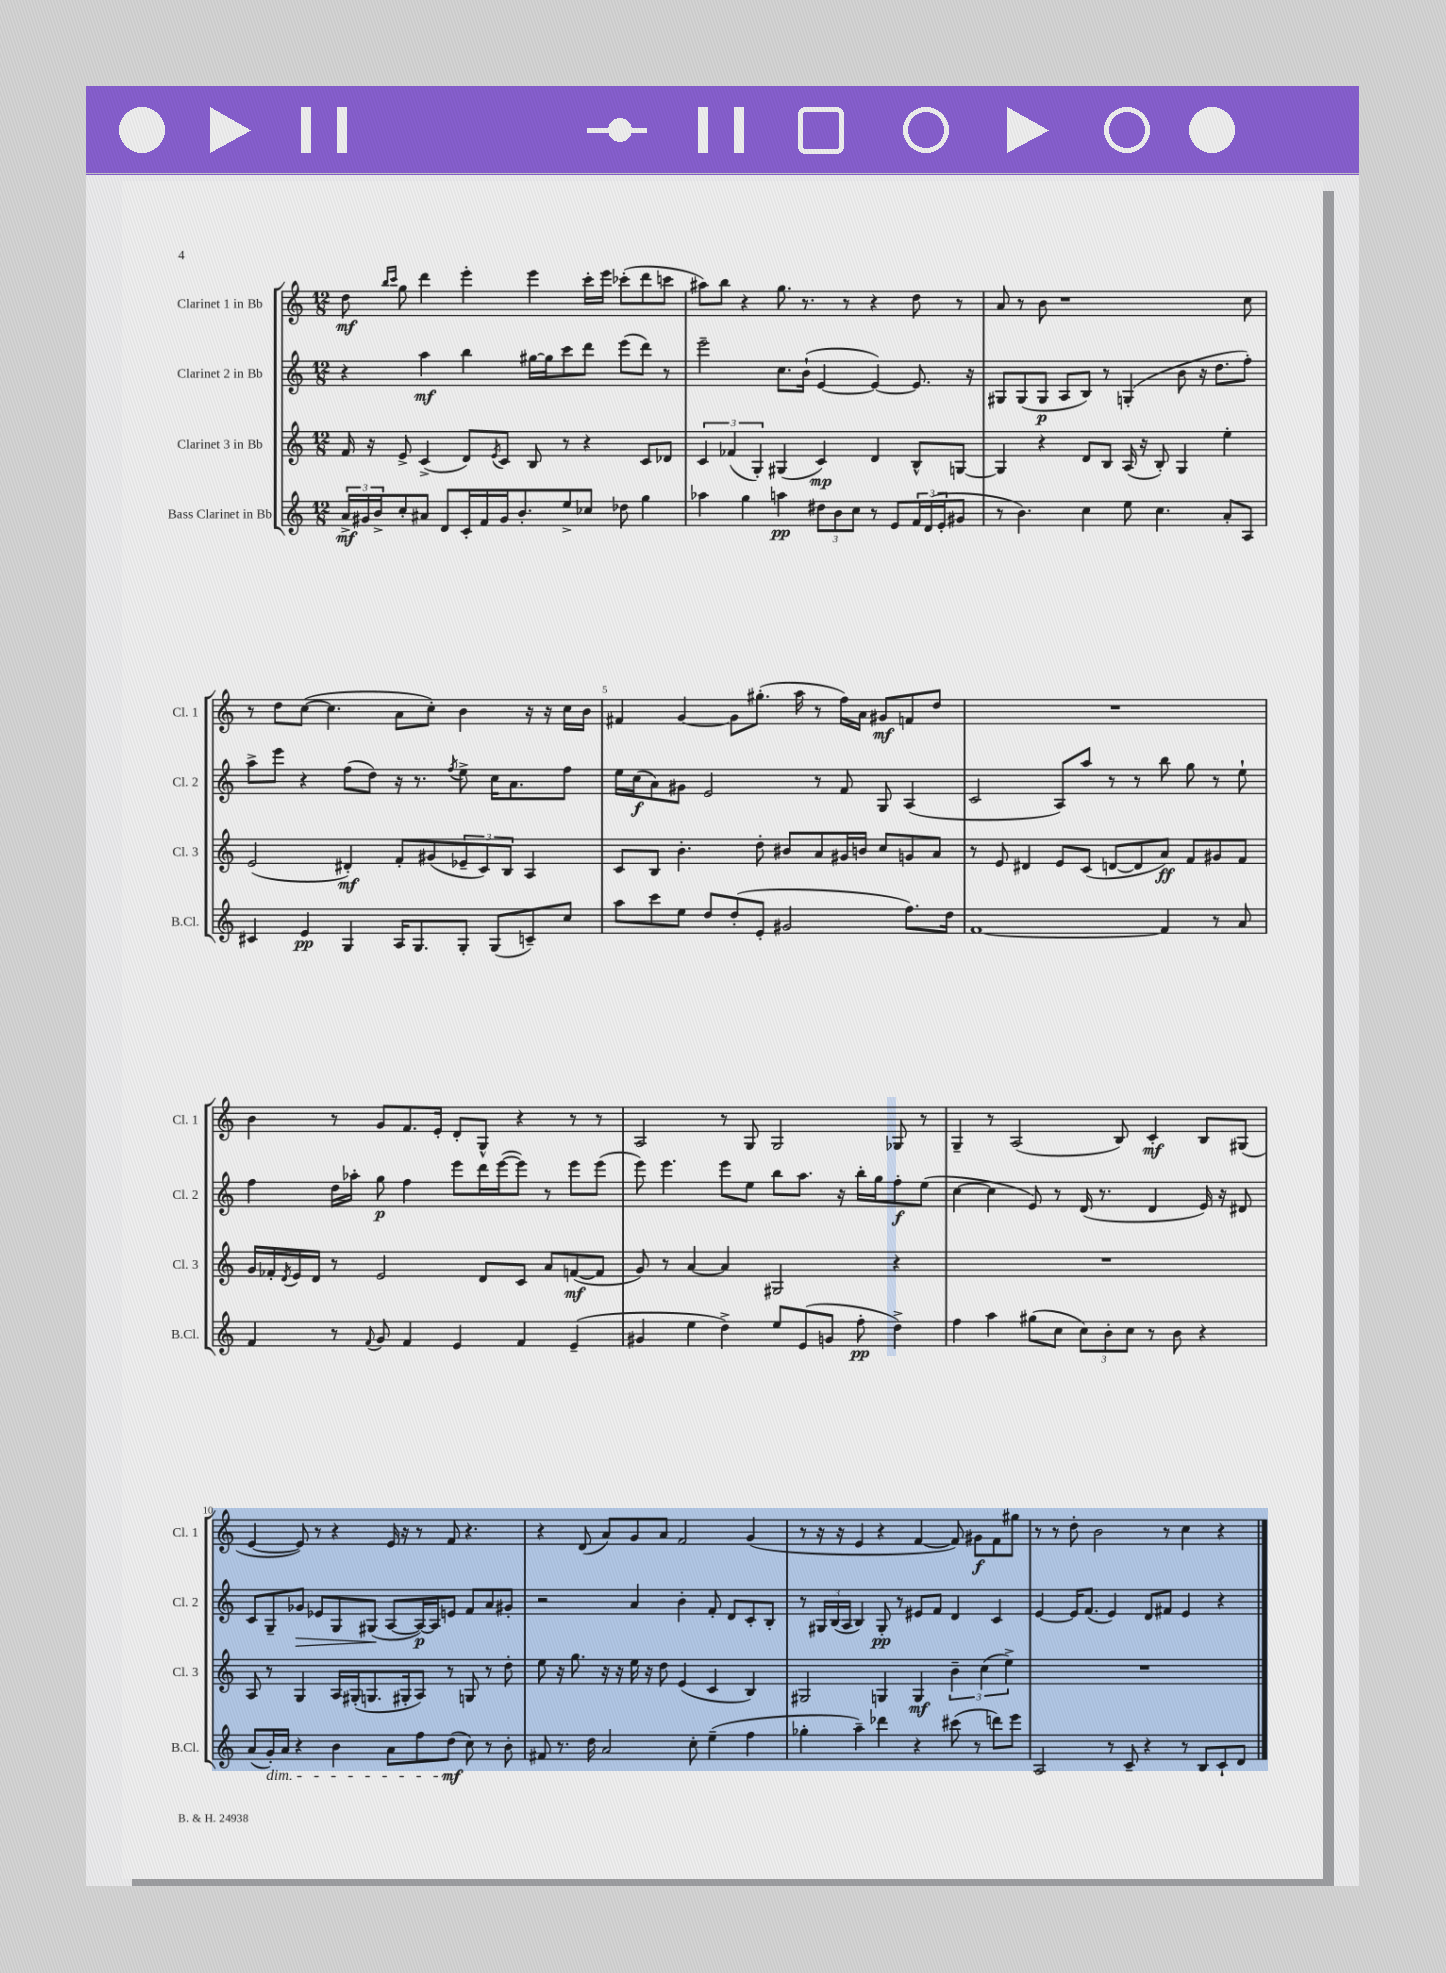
<<
\new StaffGroup <<
\new Staff = "s0" \with { instrumentName = "Clarinet 1 in Bb" shortInstrumentName = "Cl. 1" } {
    \clef treble \key c \major \numericTimeSignature \time 12/8
    d''8\mf \grace { b''16 c'''16 } g''8 d'''4 e'''4-. e'''4 c'''16-. e'''16 ces'''8-.( d'''8 c'''8 |
    ais''8) b''8 r4 g''8. r8. r8 r4 d''8 r8 |
    a'8 r8 b'8 r1 c''8 |
    r8 d''8 c''8~( c''4. a'8 c''8-.) b'4 r16 r16 c''16 b'16 |
    fis'4 g'4~ g'8 gis''8.-.( a''16 r8 f''16) a'16 gis'8\mf f'8 d''8 |
    R1. |
    b'4 r8 g'8 f'8. e'16-. d'8-. g8-^ r4 r8 r8 |
    a2 r8 g8 g2 ges8 r8 |
    g4-- r8 a2( b8) c'4-.\mf b8 gis8( |
    e'4~ e'8) r8 r4 e'16 r16 r8 f'8 r4. |
    r4 d'8( a'8) g'8 a'8 f'2 g'4( |
    r8 r16 r16 e'4 r4 f'4~ f'8) gis'8\f f'8 gis''8 |
    r8 r8 d''8-. b'2 r8 c''4 r4 \bar "|." |
}
\new Staff = "s1" \with { instrumentName = "Clarinet 2 in Bb" shortInstrumentName = "Cl. 2" } {
    \clef treble \key c \major \numericTimeSignature \time 12/8
    r4 a''4\mf b''4 gis''16~ gis''16 c'''8 d'''8 e'''8( d'''8) r8 |
    e'''2-- c''8. b'16-!( e'4~ e'4~) e'8. r16 |
    gis8 gis8( gis8\p a8 b8) r8 g4-.( b'8 r16 d''8. f''8-.) |
    a''8-> e'''8 r4 f''8( d''8) r16 r8. \acciaccatura { f''8 } e''8-> c''16 a'8. f''8 |
    e''16 c''16\f( a'8) gis'8 e'2 r8 f'8 g8 a4( |
    c'2 a8) a''8 r8 r8 b''8 g''8 r8 e''8-! |
    f''4 d''16 aes''16-. g''8\p f''4 e'''8 d'''16 e'''16~( e'''8) r8 e'''8 e'''8( |
    e'''8) e'''4. e'''8 e''8 b''8 a''8. r16 b''16-. g''16 f''8-.\f e''8( |
    c''4~ c''4 e'8) r8 d'16( r8. d'4 e'16) r16 dis'8 |
    c'8 g8-- ges'8\> ees'8 g8 gis8\!( a8~ a16~\p) a16 e'8 f'8 a'8 gis'8-. |
    r2 a'4 b'4-. f'8-. d'8 c'8-. b8-. |
    r8 \tuplet 3/2 { gis16 b16( a16 } b4) gis8-.\pp r8 eis'8 f'8 d'4 c'4 |
    e'4~ e'16 f'8.( e'4) d'8 fis'8 e'4 r4 \bar "|." |
}
\new Staff = "s2" \with { instrumentName = "Clarinet 3 in Bb" shortInstrumentName = "Cl. 3" } {
    \clef treble \key c \major \numericTimeSignature \time 12/8
    f'16 r16 e'8-> c'4->( d'8) \acciaccatura { e'8 } c'8 b8 r8 r4 c'8 des'8 |
    \tuplet 3/2 { c'4 fes'4( g4-.) } gis4( c'4\mp) d'4 b8-^ g8~ |
    g4 r4 d'8 b8 a16( r16 b8-.) g4 e''4-. |
    e'2( dis'4-.\mf) f'8-. gis'8( \tuplet 3/2 { ees'8-- c'8) b8 } a4 |
    c'8 b8 b'4.-. d''8-. bis'8 a'8 gis'16 b'16 c''8 g'8 a'8 |
    r8 e'8 dis'4 e'8 c'8( d'8~ d'8 a'8\ff) f'8 gis'8 f'8 |
    g'16 fes'16-. \acciaccatura { d'8 } e'16 d'16 r8 e'2 d'8 c'8 a'8 f'8~\mf( f'8 |
    g'8) r8 a'4~ a'4 gis2 r4 |
    R1. |
    a8 r8 g4 a16 gis16-.( g8. gis16-. a8) r8 g8 r8 d''8-. |
    e''8 r16 g''8. r16 r16 e''16 r16 d''8 e'4( c'4 b4) |
    gis2 g4 g4\mf \tuplet 3/2 { b'4-- c''4( e''4->) } |
    R1. \bar "|." |
}
\new Staff = "s3" \with { instrumentName = "Bass Clarinet in Bb" shortInstrumentName = "B.Cl." } {
    \clef treble \key c \major \numericTimeSignature \time 12/8
    \tuplet 3/2 { a'16->\mf gis'16 b'16-> } c''8-. ais'8 d'8 c'16-. f'16 gis'16 b'8.-. e''8-> ces''8 des''8 g''4 |
    aes''4 g''4 a''4\pp \tuplet 3/2 { dis''8 b'8 c''8 } r8 e'8 \tuplet 3/2 { f'16 d'16( e'16-. } gis'8 |
    r8 b'4.) c''4 e''8 c''4. a'8-. a8 |
    cis'4 e'4\pp g4 a16 g8. g8-. g8( c'8--) c''8 |
    a''8 c'''8 e''8 d''8 d''8-.( e'8-. gis'2 f''8.) d''16 |
    f'1~ f'4 r8 a'8 |
    f'4 r8 \appoggiatura { f'8 } g'8 f'4 e'4 f'4 e'4--( |
    gis'4 e''4 d''4->) e''8 e'8( g'8 f''8-.\pp d''4->) |
    f''4 a''4 gis''8( c''8 \tuplet 3/2 { c''8) b'8-. c''8 } r8 b'8 r4 |
    a'8( g'16-.\dim) a'16 r4 b'4 a'8 f''8 d''8\mf\!( c''8) r8 b'8-. |
    fis'8 r8. d''16 a'2 c''8-. e''4--( f''4 |
    ges''4-. a''4--) des'''4 r4 cis'''8( r8 d'''8) e'''8 |
    a2 r8 c'8-- r4 r8 b8 c'8-! d'8 \bar "|." |
}
>>
>>
\layout { \context { \Score \override BarNumber.break-visibility = ##(#f #t #t) barNumberVisibility = #(every-nth-bar-number-visible 5) } }
